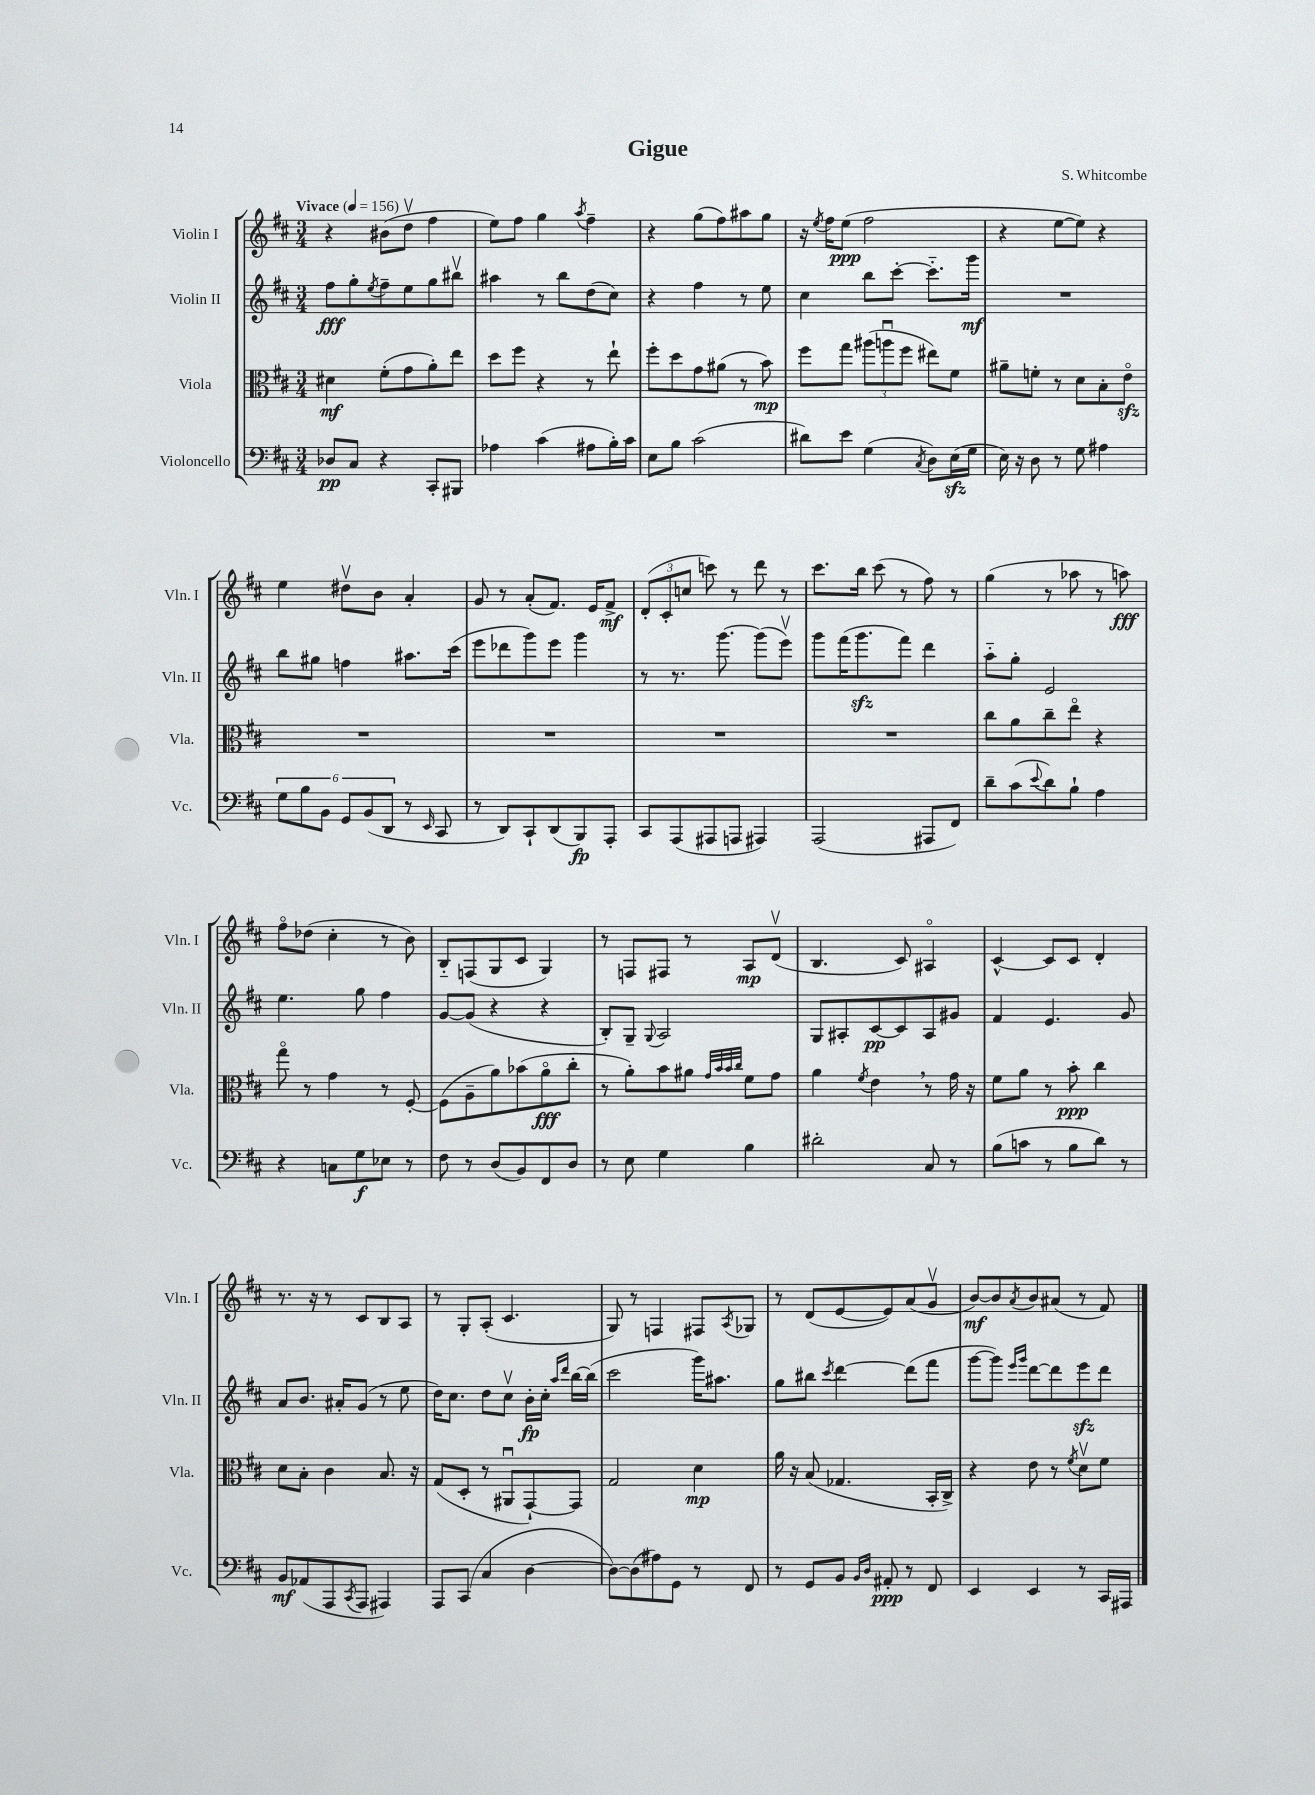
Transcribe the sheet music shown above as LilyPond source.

\header { title = "Gigue" composer = "S. Whitcombe" }
<<
\new StaffGroup <<
\new Staff = "s0" \with { instrumentName = "Violin I" shortInstrumentName = "Vln. I" } {
    \clef treble \key d \major \numericTimeSignature \time 3/4 \tempo "Vivace" 4 = 156
    r4 bis'8( d''8\upbow fis''4 |
    e''8) fis''8 g''4 \acciaccatura { a''8 } fis''4-- |
    r4 g''8( fis''8) ais''8 g''8 |
    r16 \acciaccatura { e''8 } fis''16 e''8\ppp( fis''2 |
    r4 e''8~ e''8) r4 |
    e''4 dis''8\upbow b'8 a'4-. |
    g'8 r8 a'8-.( fis'8.) e'16 fis'8->\mf |
    \tuplet 3/2 { d'8-.( cis'8-. c''8 } c'''8) r8 d'''8 r8 |
    cis'''8. b''16 cis'''8( r8 fis''8) r8 |
    g''4( r8 aes''8 r8 a''8\fff) |
    fis''8\flageolet des''8( cis''4-. r8 b'8) |
    b8-_ f8( g8 cis'8 g4) |
    r8 f8 fis8 r8 a8\mp d'8\upbow( |
    b4. cis'8) ais4\flageolet |
    cis'4~-^ cis'8 cis'8 d'4-. |
    r8. r16 r8 cis'8 b8 a8 |
    r8 g8-. a8-.( cis'4. |
    g8) r8 f4 fis8 \acciaccatura { a8 } ges8 |
    r8 d'8( e'8~ e'8) a'8( g'8\upbow |
    b'8~\mf) b'8 \acciaccatura { a'8 } b'8 ais'8( r8 fis'8) \bar "|." |
}
\new Staff = "s1" \with { instrumentName = "Violin II" shortInstrumentName = "Vln. II" } {
    \clef treble \key d \major \numericTimeSignature \time 3/4
    fis''8\fff g''8-. \acciaccatura { e''8 } fis''8-- e''8 g''8 bis''8\upbow |
    ais''4 r8 b''8 d''8( cis''8) |
    r4 fis''4 r8 e''8 |
    cis''4 b''8 cis'''8~-. cis'''8.-_ g'''16\mf |
    R2. |
    b''8 gis''8 f''4 ais''8. cis'''16( |
    e'''8 des'''8 g'''8) e'''8 g'''4 |
    r8 r8. g'''8.~ g'''8( e'''8\upbow) |
    g'''8 fis'''16( g'''8.\sfz fis'''8) d'''4 |
    a''8-_ g''8-. e'2 |
    e''4. g''8 fis''4 |
    g'8~ g'8( r4 r4 |
    b8-.) g8-- \appoggiatura { g8 } a2 |
    g8 ais8-. cis'8~\pp cis'8 ais8 gis'8 |
    fis'4 e'4. g'8 |
    a'8 b'8. ais'16-. g'8( r8 e''8 |
    d''16) cis''8. d''8 cis''8\upbow b'16-.\fp cis''16-. \grace { a''16 d'''16 } b''16~ b''16( |
    cis'''2 g'''16) ais''8. |
    g''8 bis''8 \acciaccatura { cis'''8 } d'''4~ d'''8( fis'''8 |
    g'''8~ g'''8) \grace { e'''16 g'''16 } d'''8~ d'''8 e'''8\sfz d'''8 \bar "|." |
}
\new Staff = "s2" \with { instrumentName = "Viola" shortInstrumentName = "Vla." } {
    \clef alto \key d \major \numericTimeSignature \time 3/4
    dis'4\mf fis'8-.( g'8 a'8-.) e''8 |
    d''8 fis''8 r4 r8 e''8-! |
    fis''8-. d''8 g'8 ais'8( r8 b'8\mp) |
    fis''8 g''8 \tuplet 3/2 { ais''8( a''8\downbow fis''8 } eis''8) fis'8 |
    ais'8-- f'8-. r8 d'8 b8-. e'8\flageolet\sfz |
    R2. |
    R2. |
    R2. |
    R2. |
    cis''8 a'8 cis''8-- e''8\flageolet r4 |
    g''8\flageolet r8 g'4 r8 fis8~-. |
    fis8( a8-- a'8) bes'8( a'8\flageolet\fff cis''8-. |
    r8 a'8-.) b'8 ais'8 \grace { g'32 b'32 b'32 cis''32 } fis'8 g'8 |
    a'4 \acciaccatura { fis'8 } e'4 \breathe r8 g'16 r16 |
    fis'8 a'8 r8 b'8-.\ppp cis''4 |
    d'8 b8-. cis'4 b8. r16 |
    g8( d8-. r8 ais,8\downbow g,8~-!) g,8 |
    g2 d'4\mp |
    a'16 r16 b8( ges4. b,16-. cis16->) |
    r4 e'8 r8 \acciaccatura { fis'8 } d'8\upbow fis'8 \bar "|." |
}
\new Staff = "s3" \with { instrumentName = "Violoncello" shortInstrumentName = "Vc." } {
    \clef bass \key d \major \numericTimeSignature \time 3/4
    des8\pp cis8 r4 cis,8-. bis,,8 |
    aes4 cis'4( ais8 b16-.) cis'16 |
    e8 b8 cis'2( |
    dis'8) e'8 g4( \acciaccatura { cis8 } d8) e16\sfz( g16 |
    e16) r16 d8 r8 g8 ais4 |
    \tuplet 6/4 { g8 b8 b,8 g,8 b,8( d,8 } r8 \grace { e,16 } cis,8 |
    r8 d,8) cis,8-! d,8( b,,8\fp) a,,8-. |
    cis,8 a,,8( ais,,8 a,,8 ais,,4) |
    a,,2( ais,,8 fis,8) |
    d'8-- cis'8( \appoggiatura { e'8 } d'8) b8-! a4 |
    r4 c8 g8\f ees8 r8 |
    fis8 r8 d8( b,8) fis,8 d8 |
    r8 e8 g4 b4 |
    dis'2-. cis8 r8 |
    b8( c'8 r8 b8 d'8) r8 |
    b,8\mf aes,8( a,,8 \acciaccatura { cis,8 } a,,8 ais,,4) |
    a,,8 cis,8( cis4 d4~ |
    d8~) d8( ais8) g,8 r8 fis,8 |
    r8 g,8 b,8 \grace { b,16 d16 } ais,8-.\ppp r8 fis,8 |
    e,4 e,4 r8 cis,16 ais,,16 \bar "|." |
}
>>
>>
\layout { \context { \Score \remove "Bar_number_engraver" } }
